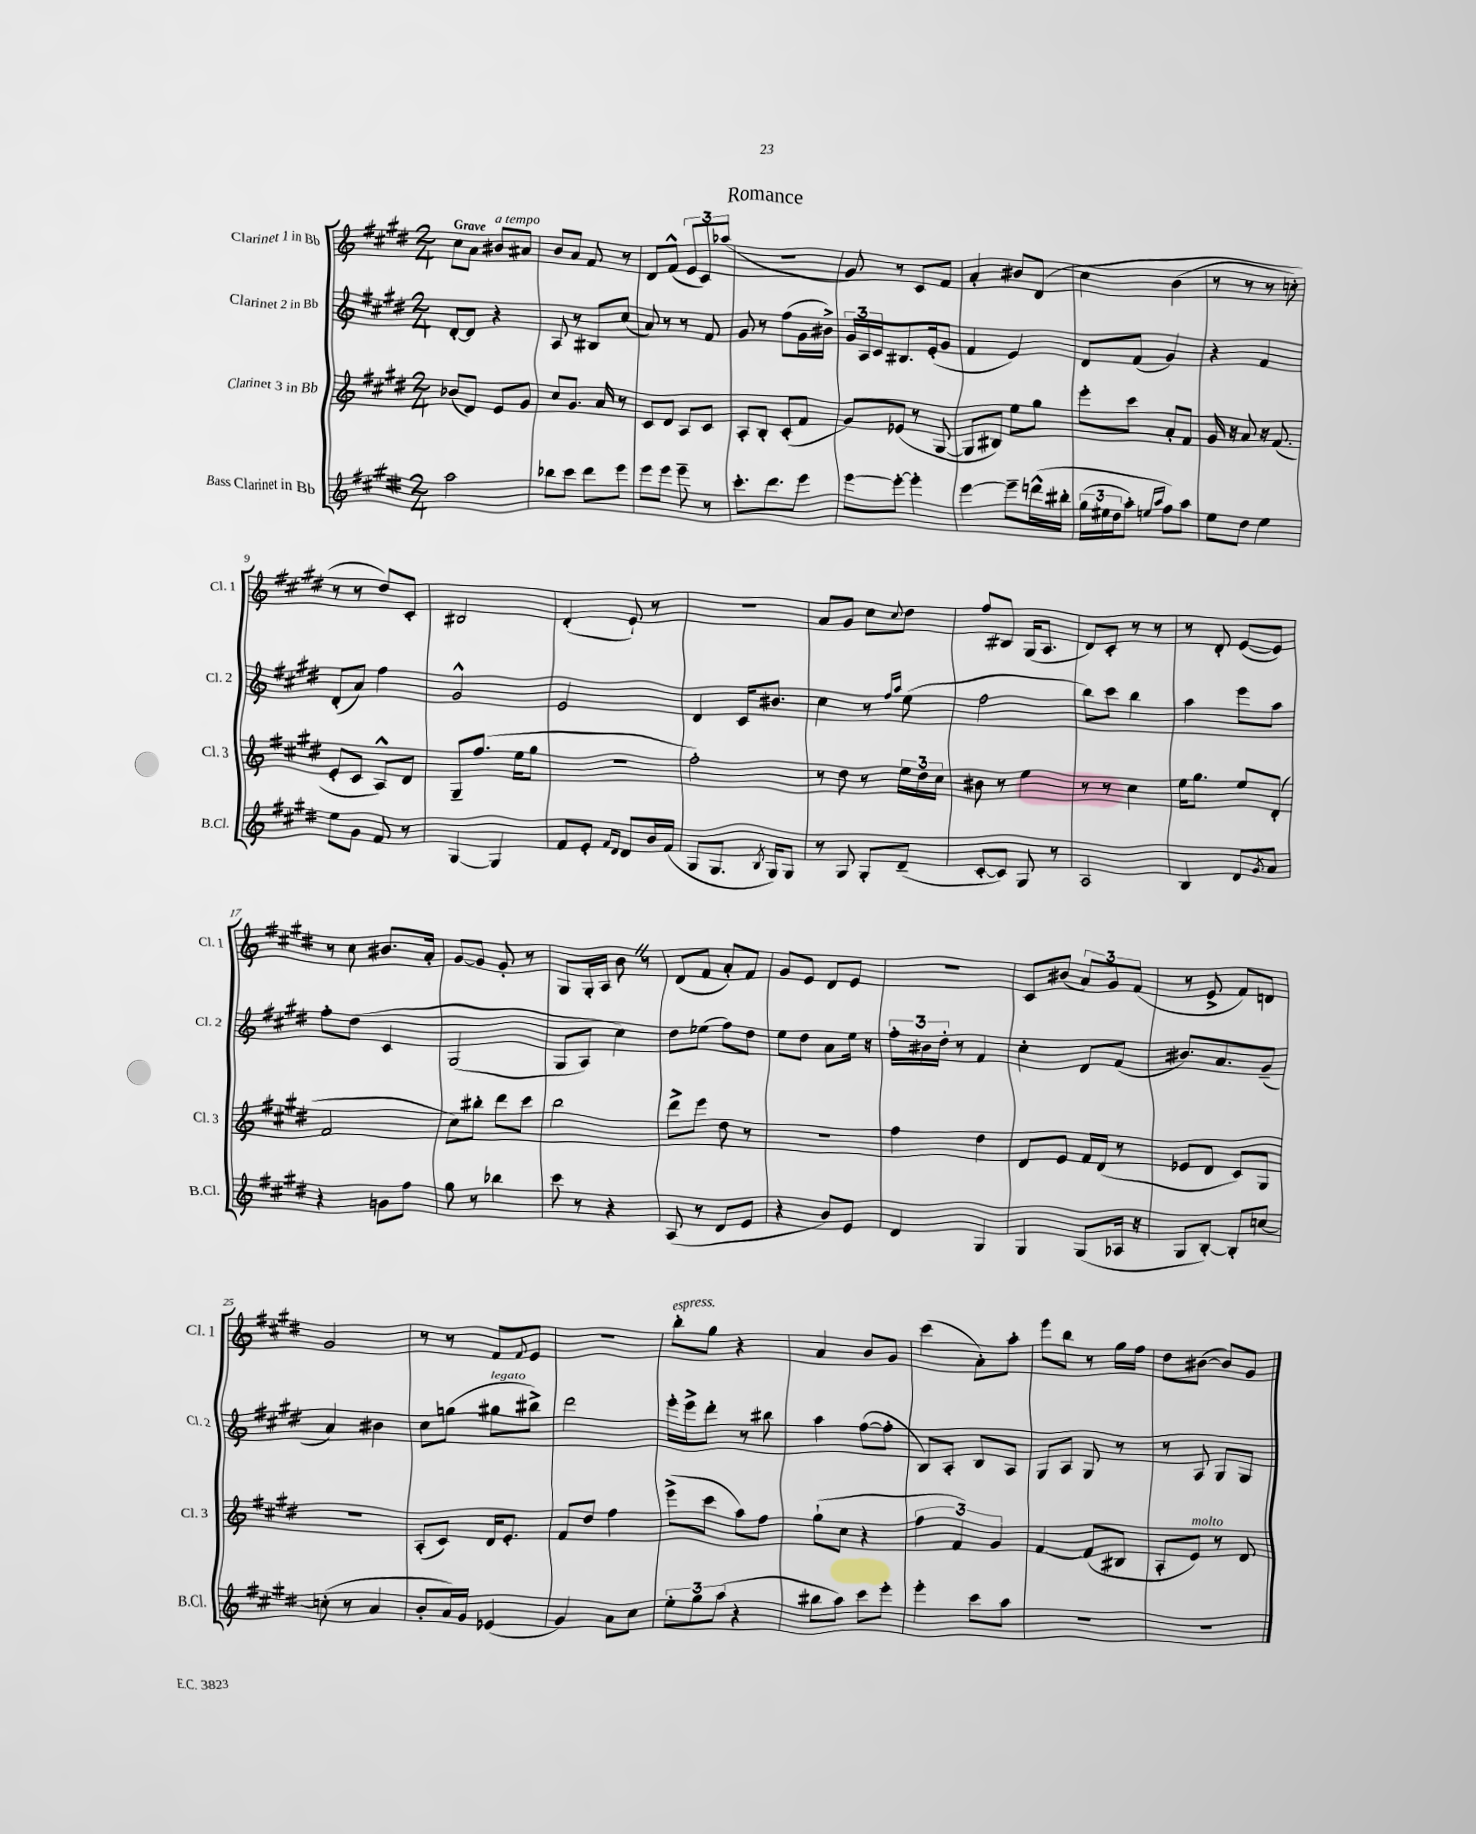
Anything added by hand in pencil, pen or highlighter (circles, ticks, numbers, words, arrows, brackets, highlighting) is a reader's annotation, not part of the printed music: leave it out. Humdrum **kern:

**kern	**kern	**kern	**kern
*part4	*part3	*part2	*part1
*staff4	*staff3	*staff2	*staff1
*I"Bass Clarinet in Bb	*I"Clarinet 3 in Bb	*I"Clarinet 2 in Bb	*I"Clarinet 1 in Bb
*I'B.Cl.	*I'Cl. 3	*I'Cl. 2	*I'Cl. 1
*clefG2	*clefG2	*clefG2	*clefG2
*k[f#c#g#d#]	*k[f#c#g#d#]	*k[f#c#g#d#]	*k[f#c#g#d#]
*M2/4	*M2/4	*M2/4	*M2/4
=1	=1	=1	=1
!	!	!	!LO:TX:a:B:t=Grave
2aa\	(8b-X/L	[8d#'/L	8cc#\L
.	8d#/J)	8d#/J]	8a\J
!	!	!	!LO:TX:a:i:t=a tempo
.	8e/L	4r	8b#X/L
.	8g#/J	.	8a#X/J
=2	=2	=2	=2
8bb-X\L	8cc#/L	8A/	8b/L
8ccc#\J	8.g#/J	8r	8a/J
8ddd#\L	.	8B#X/L	8f#/
.	16a/	.	.
8eee\J	8r	(8cc#/J	8r
=3	=3	=3	=3
8eee\L	8c#/L	8a/)	8d#/L
8eee\J	8d#/J	8r	(8f#^^/J
8eee~\	8A/L	8r	12e/L
.	.	.	12c#/)
8r	8c#/J	8f#/	.
.	.	.	(12aa-X/J
=4	=4	=4	=4
8.ccc#'\L	8A'/L	8g#/	2r
.	8B'/J	8r	.
8.ddd#\	.	.	.
.	(8c#'/L	(8ff#\L	.
8eee\J	8f#/J	16g#\L	.
.	.	16b#X^\JJ)	.
=5	=5	=5	=5
[8eee\L	8g#/L)	24g#/LL	8g#/)
.	.	24A/	.
.	.	24c#/J	.
8eee'\J_	(8e-X/J	8.B#X/	8r
4eee'\]	8r	.	8c#/L
.	.	(16e'/k	.
.	[8G#/	8g#/J	8f#/J
=6	=6	=6	=6
[4eee\	8G#/L]	4f#/	4a'/
.	8B#X/J)	.	.
8eee~\L]	8ee\L	4e/)	8b#X/L
(16dddn^^\L	8gg#\J	.	(8d#/J
16bb#X'\JJ	.	.	.
=7	=7	=7	=7
(24gg#\LL	8eee'\L	8d#/L	4cc#\
24ee#X\	.	.	.
24dd#\J	.	.	.
8aa'\J)	8ccc#\J	(8f#/J	.
16qqeen/LL	.	.	.
16qqaa/JJ	.	.	.
8ff#\L)	8a'/L	4g#/)	(4b\
8aa\J	8f#/J	.	.
=8	=8	=8	=8
8ee\L	16g#/	4r	8r
.	16r	.	.
8dd#\J	8a/	.	8r
4ee\	16r	4f#/	8r
.	(8.f#/	.	.
.	.	.	8ccn'\)
!!LO:LB:g=z
=9	=9	=9	=9
8ee\L	8e'/L	(8d#'/L	8r
8g#\J	8c#/J	8a/J)	8r
8f#/	8A^^/L)	4ff#\	8dd#/L)
8r	8d#/J	.	8c#'/J
=10	=10	=10	=10
[4G#/	8G#~/L	2g#^^/	2B#X/
.	(8.ff#/J	.	.
4G#/]	.	.	.
.	16ee\KL	.	.
.	8gg#\J	.	.
=11	=11	=11	=11
8f#/L	2r	2e/	(4d#'/
8e'/J	.	.	.
16qqf#/LL	.	.	.
16qqd#/JJ	.	.	.
8d#/L	.	.	8e`/)
16b/L	.	.	8r
(16f#/JJ	.	.	.
=12	=12	=12	=12
8G#/L	2ff#'\)	4d#/	2r
8.G#/J	.	.	.
.	.	16c#/KL	.
8qB/	.	.	.
16G#/KL)	.	8.b#X/J	.
8G#/J	.	.	.
=13	=13	=13	=13
8r	8r	4cc#\	8a/L
8G#/	8dd#\	.	8g#/J
8G#'/L	8r	8r	8cc#\L
.	.	16qqff#/LL	.
.	.	16qqaa/JJ	8qqcc#/
(8d#~/J	24ee\LL	(8ee\	8dd#\J
.	24dd#\	.	.
.	24cc#\JJ	.	.
=14	=14	=14	=14
[8c#'/L	8b#X\	2ff#\	8ff#/L
8c#/J])	8r	.	8B#X/J
8G#/	4ee\	.	(16G#/KL
.	.	.	8.A/J
8r	.	.	.
=15	=15	=15	=15
2A/	8r	8bb\L)	8d#/L)
.	8r	8ccc#\J	8c#'/J
.	4cc#\	4bb\	8r
.	.	.	8r
=16	=16	=16	=16
4B/	16ee\KL	4aa\	8r
.	8.gg#\J	.	.
.	.	.	8d#'/
8d#/L	8ee/L	8eee\L	([8e/L
8qg#/	.	.	.
8a/J	(8d#'/J	8aa\J	8e/J])
!!LO:LB:g=z
=17	=17	=17	=17
4r	2f#/	8ff#'\L	8r
.	.	(8dd#\J	8cc#\
8gn\L	.	4c#/	8.b#X/L
8ff#\J	.	.	.
.	.	.	16a'/Jk
=18	=18	=18	=18
8gg#\	8cc#\L)	(2G#/	[8g#/L
8r	8bb#X'\J	.	8g#/J]
4bb-X\	8ddd#\L	.	8g#'/
.	8ccc#\J	.	8r
=19	=19	=19	=19
8ccc#\	2bb\	8G#/L	8G#/L
8r	.	8A/J)	16G#'/L
.	.	.	16A/JJ
4r	.	4cc#\)	8bZ\
.	.	.	8r
=20	=20	=20	=20
(8A/	8ddd#^\L	8dd#\L	(8d#/L
8r	8eee\J	(8ee-X\J	8f#/J
8d#/L	8dd#\	8ff#\L)	8a'/L)
8e/J	8r	8dd#\J	8f#/J
=21	=21	=21	=21
4r	2r	8ee\L	8g#/L
.	.	8dd#\J	8e/J
8b/L)	.	8a\L	8d#/L
8e/J	.	16ee\Jk	8e/J
.	.	16r	.
=22	=22	=22	=22
4d#/	4ff#\	24ff#'\LL	2r
.	.	24b#X\	.
.	.	24dd#'\JJ	.
.	.	8r	.
4G#/	4dd#\	4f#/	.
=23	=23	=23	=23
4G#/	8d#/L	4cc#'\	8c#/L
.	8e/J	.	(8b#X/J
(8G#/L	16f#/LL	8d#/L	12a/L)
.	(16d#/JJ	.	.
.	.	.	12g#/
16A-X/Jk	8r	(8f#/J	.
.	.	.	(12f#/J
16r	.	.	.
=24	=24	=24	=24
8G#/L	8e-X/L	8.b#X/L)	8r
[8B'/J)	8d#/J	.	8e^/
.	.	8.a/	.
8B'/L]	8c#/L)	.	8f#/L)
[8ccn/J	8G#/J	(8g#~/J	8dn/J
!!LO:LB:g=z
=25	=25	=25	=25
(8ccn'\]	2r	4a/)	2g#/
8r	.	.	.
4a/	.	4b#X\	.
=26	=26	=26	=26
8b'/L	(8A'/L	8cc#\L	8r
16a/L)	8c#/J)	(8ggn\J	8r
16g#/JJ	.	.	.
!	!	!LO:TX:a:i:t=legato	!
(4e-X/	16d#/KL	8gg#X\L	8f#/L
.	8.e'/J	.	.
.	.	.	8qqf#/
.	.	8bb#X^\J)	8e/J
=27	=27	=27	=27
4g#/)	8f#/L	2ddd#\	2r
.	8dd#/J	.	.
8a\L	4ff#\	.	.
8cc#\J	.	.	.
=28	=28	=28	=28
!	!	!	!LO:TX:a:i:t=espress.
12ee'\L	(8eee^\L	16eee'\LL	8bb'\L
.	.	16eee^\J	.
12gg#\	.	.	.
.	8ccc#\J	8ddd#'\J	8gg#\J
(12aa\J	.	.	.
4r	8aa\L)	8r	4r
.	8ff#\J	8bb#X\	.
=29	=29	=29	=29
8bb#X\L	(8gg#`\L	4aa\	4a/
8aa\J)	8cc#\J	.	.
8ccc#\L	4r	([8ff#\L	8b/L
8eee'\J	.	8ff#'\J]	8g#/J
=30	=30	=30	=30
4eee'\	6ff#\	8B/L)	(4ccc#\
.	.	8A'/J	.
.	6f#/)	.	.
8ccc#\L	.	8B/L	8a'\L)
.	6g#/	.	.
8aa\J	.	8A/J	8aa'\J
=31	=31	=31	=31
2r	[4f#/	8G#/L	8eee\L
.	.	8A/J	8bb\J
.	(8f#/L]	8G#/	8r
.	8B#X/J	8r	16gg#\LL
.	.	.	16ff#\JJ
=32	=32	=32	=32
2r	8A'/L	8r	8dd#\L
!	!LO:TX:a:i:t=molto	!	!
.	8e/J)	8A/	([8b#X\J
.	8r	8G#/L	8b#/L])
.	8d#/	8G#/J	8g#/J
==	==	==	==
*-	*-	*-	*-
